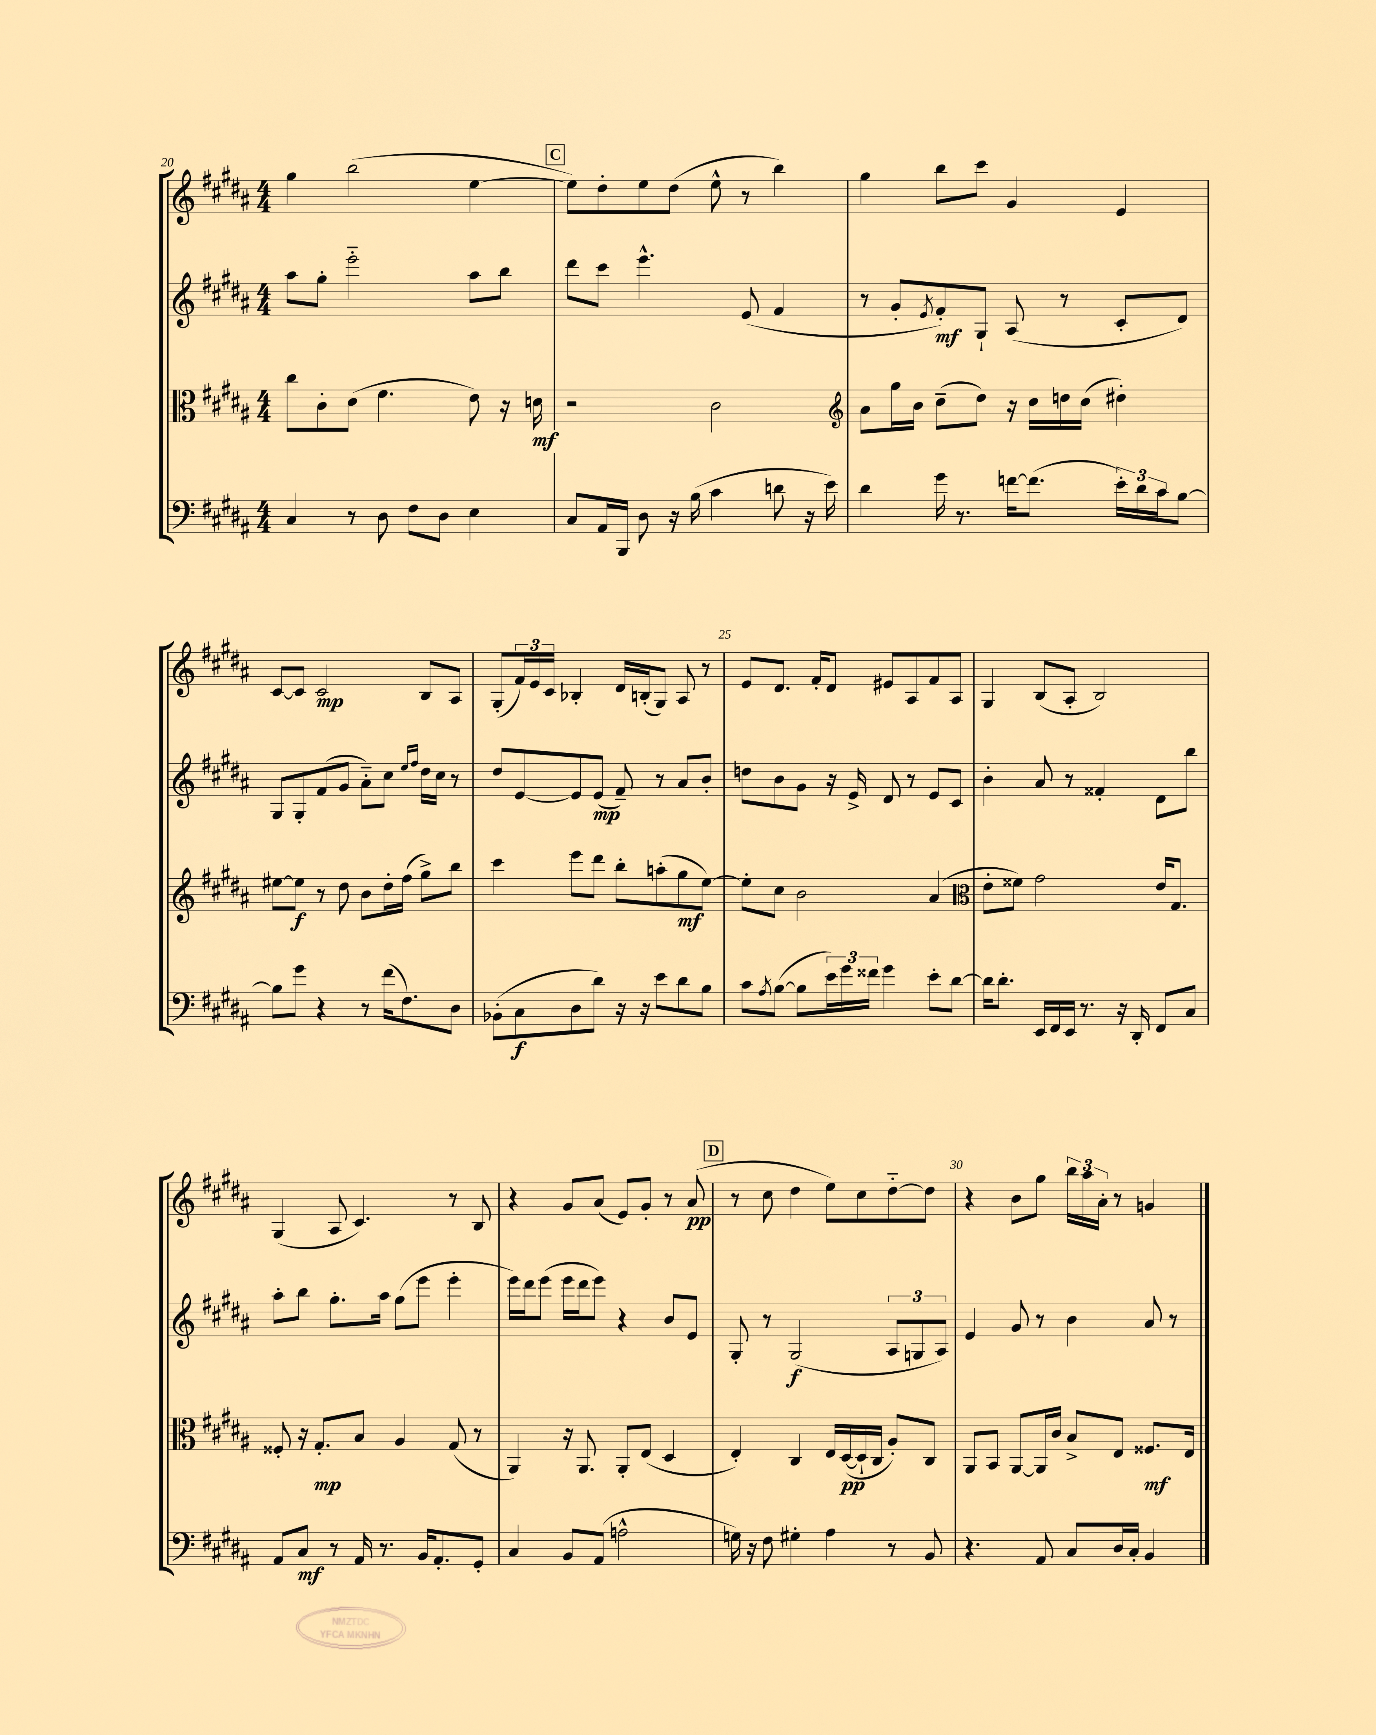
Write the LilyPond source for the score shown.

<<
\new StaffGroup <<
\new Staff = "s0" {
    \clef treble \key b \major \numericTimeSignature \time 4/4
    gis''4 b''2( e''4~ |
    \mark \markup { \box "C" } e''8) dis''8-. e''8 dis''8( e''8-^ r8 b''4) |
    gis''4 b''8 cis'''8 gis'4 e'4 |
    cis'8~ cis'8 cis'2\mp b8 ais8 |
    gis8-.( \tuplet 3/2 { fis'16) e'16 cis'16 } bes4-. dis'16 b16-.( gis8) ais8 r8 |
    e'8 dis'8. fis'16-. dis'8 eis'8 ais8 fis'8 ais8 |
    gis4 b8( ais8-. b2) |
    gis4( ais8 cis'4.) r8 b8 |
    r4 gis'8 ais'8( e'8) gis'8-. r8 ais'8\pp( |
    \mark \markup { \box "D" } r8 cis''8 dis''4 e''8) cis''8 dis''8~-_ dis''8 |
    r4 b'8 gis''8 \tuplet 3/2 { b''16 ais''16 ais'16-. } r8 g'4 \bar "|." |
}
\new Staff = "s1" {
    \clef treble \key b \major \numericTimeSignature \time 4/4
    ais''8 gis''8-. e'''2-_ ais''8 b''8 |
    \mark \markup { \box "C" } dis'''8 cis'''8 e'''4.-^ e'8( fis'4 |
    r8 gis'8-. \acciaccatura { e'8 } fis'8-.\mf) gis8-! ais8( r8 cis'8-. dis'8) |
    gis8 gis8-. fis'8( gis'8 ais'8-_) cis''8 \grace { e''16 fis''16 } dis''16 cis''16 r8 |
    dis''8 e'8~ e'8 e'8\mp( fis'8--) r8 ais'8 b'8-. |
    d''8 b'8 gis'8 r16 e'16-> dis'8 r8 e'8 cis'8 |
    b'4-. ais'8 r8 fisis'4-. dis'8 b''8 |
    ais''8-. b''8 gis''8.-. ais''16 gis''8( e'''8 e'''4-. |
    e'''16) dis'''16 e'''8( e'''16 dis'''16 e'''8) r4 b'8 e'8 |
    \mark \markup { \box "D" } gis8-. r8 gis2\f( \tuplet 3/2 { ais8 g8 ais8) } |
    e'4 gis'8 r8 b'4 ais'8 r8 \bar "|." |
}
\new Staff = "s2" {
    \clef alto \key b \major \numericTimeSignature \time 4/4
    cis''8 cis'8-. dis'8( fis'4. e'8) r16 d'16\mf |
    \mark \markup { \box "C" } r2 cis'2 |
    \clef treble ais'8 gis''16 b'16 cis''8--( dis''8) r16 cis''16 d''16 cis''16( dis''4-.) |
    eis''8~ eis''8\f r8 dis''8 b'8 dis''16-. fis''16( gis''8->) b''8 |
    cis'''4 e'''8 dis'''8 b''8-. a''8-.( gis''8\mf e''8~) |
    e''8-. cis''8 b'2 ais'4( |
    \clef alto e'8-. fisis'8) gis'2 e'16 gis8. |
    fisis8-. r16 gis8.-.\mp b8 ais4 gis8( r8 |
    ais,4) r16 ais,8. ais,8-. e8( dis4 |
    \mark \markup { \box "D" } e4-.) cis4 e16 dis16~\pp( dis16-! cis16 ais8-.) cis8 |
    ais,8 b,8 ais,8~ ais,16 cis'16 b8-> e8 fisis8.\mf e16 \bar "|." |
}
\new Staff = "s3" {
    \clef bass \key b \major \numericTimeSignature \time 4/4
    cis4 r8 dis8 fis8 dis8 e4 |
    \mark \markup { \box "C" } cis8 ais,16 b,,16 dis8 r16 b16( cis'4 d'8 r16 e'16) |
    dis'4 gis'16 r8. f'16~ f'8.( \tuplet 3/2 { e'16-.) dis'16 cis'16 } b8~ |
    b8 gis'8 r4 r8 fis'16( fis8.) dis8 |
    bes,8-.( cis8\f dis8 dis'8) r16 r16 e'8 dis'8 b8 |
    cis'8 \acciaccatura { ais8 } b8~( b8 \tuplet 3/2 { e'16) gis'16 fisis'16 } gis'4 e'8-. dis'8~ |
    dis'16 dis'8.-. e,16 fis,16 e,16 r8. r16 dis,16-. fis,8 cis8 |
    ais,8 cis8\mf r8 ais,16 r8. b,16 ais,8.-. gis,8-. |
    cis4 b,8 ais,8( a2-^ |
    \mark \markup { \box "D" } g16) r16 fis8 gis4-. ais4 r8 b,8 |
    r4. ais,8 cis8 dis16 cis16-. b,4 \bar "|." |
}
>>
>>
\layout { \context { \Score currentBarNumber = #20 \override BarNumber.break-visibility = ##(#f #t #t) barNumberVisibility = #(every-nth-bar-number-visible 5) } }
